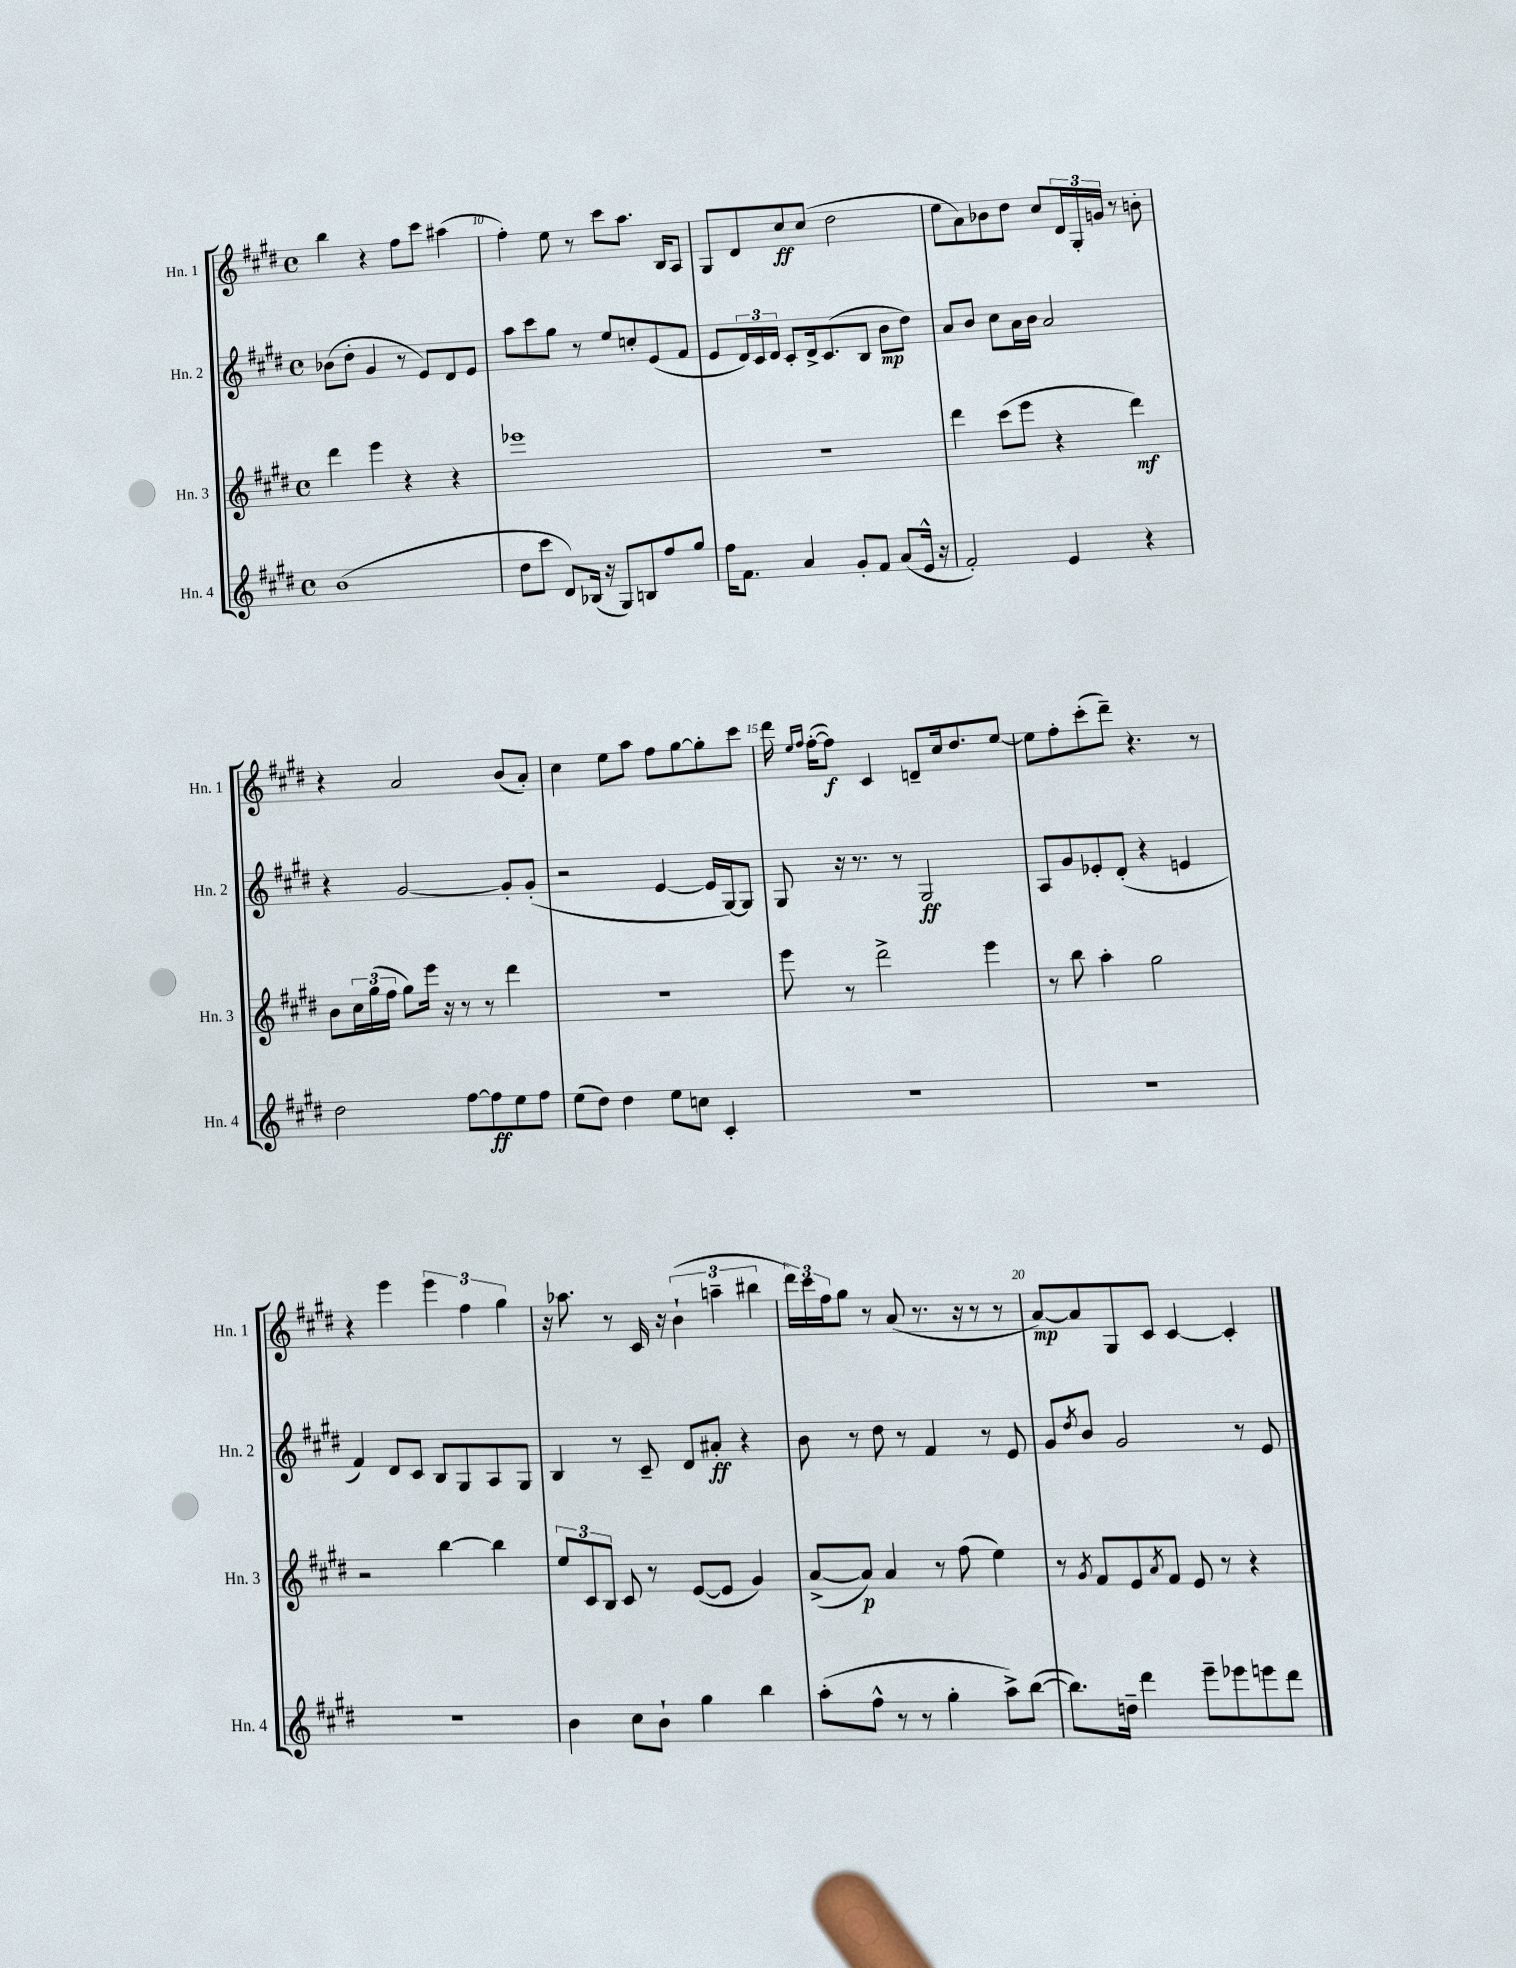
<<
\new StaffGroup <<
\new Staff = "s0" \with { instrumentName = "Hn. 1" shortInstrumentName = "Hn. 1" } {
    \clef treble \key e \major \defaultTimeSignature \time 4/4
    b''4 r4 fis''8 cis'''8 ais''4( |
    fis''4-.) e''8 r8 cis'''8 a''8. b16 a8 |
    gis8 dis'8 cis''8\ff cis''8( dis''2 |
    e''8 a'8) bes'8 dis''8 cis''8 \tuplet 3/2 { dis'16 gis16-. g'16 } r8 b'8-. |
    r4 a'2 b'8( a'8-.) |
    cis''4 e''8 a''8 fis''8 gis''8~ gis''8-. cis'''8 |
    dis'''16 \grace { e''16 fis''16 } fis''16~-.( fis''8\f) cis'4 d'8-- cis''16 dis''8. e''8~ |
    e''8 fis''8-. cis'''8-.( dis'''8--) r4. r8 |
    r4 e'''4 \tuplet 3/2 { e'''4 fis''4 gis''4 } |
    r16 aes''8. r8 cis'16 r16 \tuplet 3/2 { b'4-!( a''4-- bis''4 } |
    \tuplet 3/2 { dis'''16) cis'''16 fis''16 } gis''8 r8 a'8( r8. r16 r8 r8 |
    a'8~\mp) a'8 gis8 cis'8 cis'4~ cis'4-. \bar "|." |
}
\new Staff = "s1" \with { instrumentName = "Hn. 2" shortInstrumentName = "Hn. 2" } {
    \clef treble \key e \major \defaultTimeSignature \time 4/4
    bes'8( dis''8-. gis'4 r8 e'8) dis'8 e'8 |
    a''8 cis'''8 gis''8 r8 e''8 c''8-. e'8( fis'8 |
    e'8 \tuplet 3/2 { dis'16) cis'16 dis'16 } cis'8-. dis'16-> cis'8.( b8 b'8\mp dis''8) |
    a'8 b'8 cis''8 a'16 b'16 a'2 |
    r4 gis'2~ gis'8-. gis'8-.( |
    r2 e'4~ e'16 gis16~) gis8 |
    gis8 r16 r8. r8 gis2\ff |
    a8 gis'8 ees'8-. dis'8-.( r4 e'4 |
    fis'4) dis'8 cis'8 b8 gis8 a8 gis8 |
    b4 r8 cis'8-- dis'8 ais'8-.\ff r4 |
    b'8 r8 dis''8 r8 fis'4 r8 e'8 |
    gis'8 \acciaccatura { dis''8 } b'8 gis'2 r8 e'8 \bar "|." |
}
\new Staff = "s2" \with { instrumentName = "Hn. 3" shortInstrumentName = "Hn. 3" } {
    \clef treble \key e \major \defaultTimeSignature \time 4/4
    dis'''4 e'''4 r4 r4 |
    ees'''1 |
    R1 |
    dis'''4 cis'''8( e'''8 r4 dis'''4\mf) |
    b'8 \tuplet 3/2 { cis''16 gis''16( fis''16 } gis''8) e'''16 r16 r8 r8 dis'''4 |
    R1 |
    e'''8 r8 dis'''2-> e'''4 |
    r8 b''8 a''4-. gis''2 |
    r2 b''4~ b''4 |
    \tuplet 3/2 { e''8 cis'8 b8 } cis'8 r8 e'8~( e'8 gis'4) |
    a'8~->( a'8\p) a'4 r8 fis''8( e''4) |
    r8 \acciaccatura { gis'8 } fis'8 e'8 \acciaccatura { a'8 } fis'8 e'8 r8 r4 \bar "|." |
}
\new Staff = "s3" \with { instrumentName = "Hn. 4" shortInstrumentName = "Hn. 4" } {
    \clef treble \key e \major \defaultTimeSignature \time 4/4
    b'1( |
    dis''8 cis'''8 dis'8) bes16( r16 gis8) b8 fis''8 gis''8 |
    fis''16 fis'8. a'4 gis'8-. fis'8 a'8( e'16-^ r16 |
    fis'2-.) e'4 r4 |
    dis''2 fis''8~ fis''8\ff e''8 fis''8 |
    e''8( dis''8) dis''4 e''8 c''8 cis'4-. |
    R1 |
    R1 |
    R1 |
    b'4 cis''8 b'8-! gis''4 b''4 |
    a''8-.( fis''8-^ r8 r8 gis''4-. a''8->) b''8~( |
    b''8.) d''16-- dis'''4 e'''8-- ees'''8 e'''8 dis'''8 \bar "|." |
}
>>
>>
\layout { \context { \Score currentBarNumber = #9 \override BarNumber.break-visibility = ##(#f #t #t) barNumberVisibility = #(every-nth-bar-number-visible 5) } }
